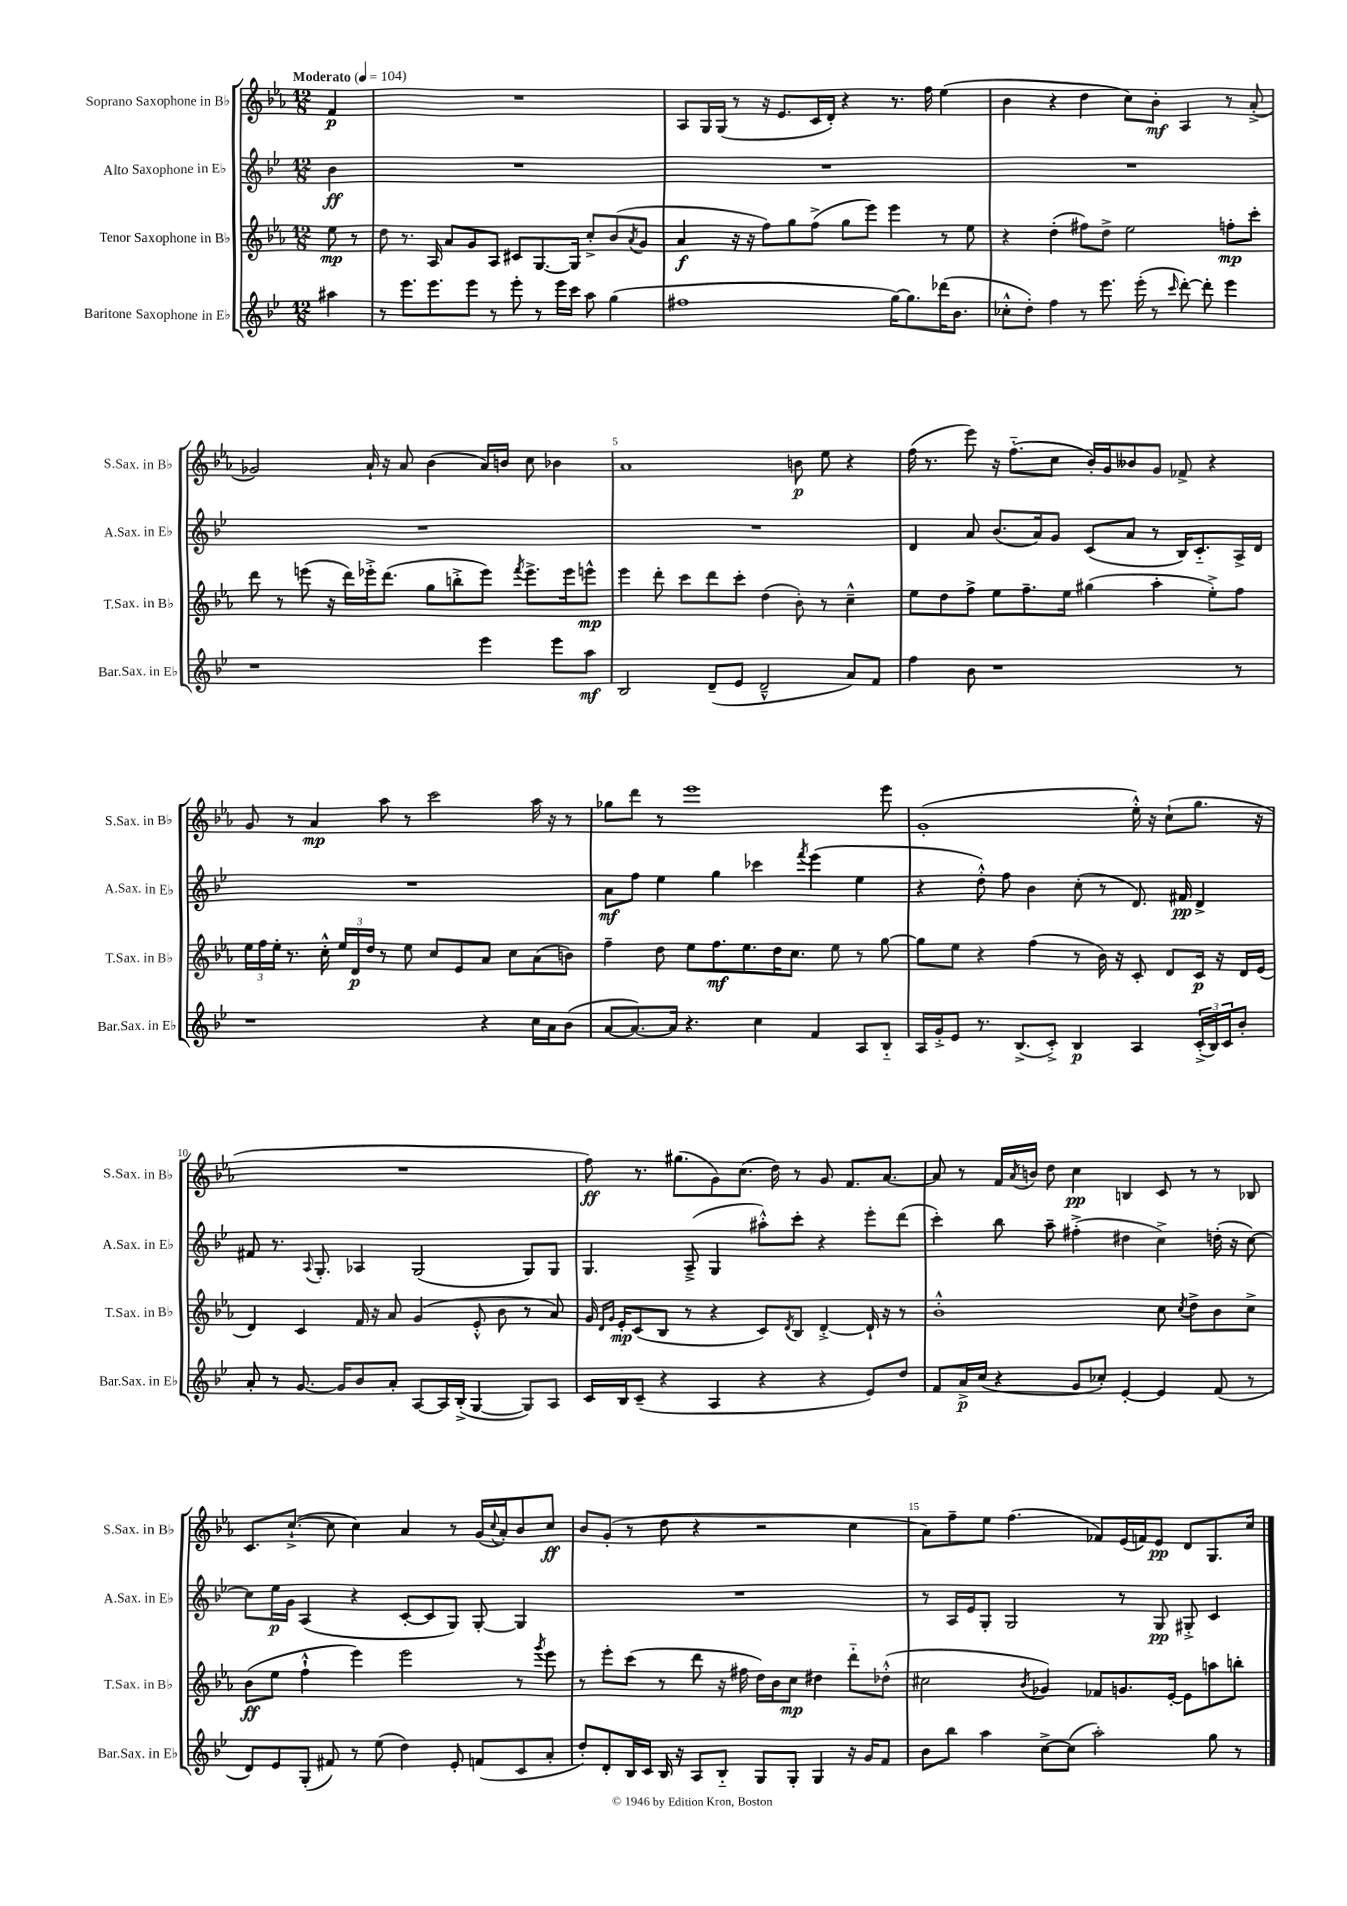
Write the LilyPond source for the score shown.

<<
\new StaffGroup <<
\new Staff = "s0" \with { instrumentName = "Soprano Saxophone in Bb" shortInstrumentName = "S.Sax. in Bb" } {
    \clef treble \key ees \major \numericTimeSignature \time 12/8 \partial 4 \tempo "Moderato" 4 = 104
    f'4\p |
    R1. |
    aes8 g16 g16( r8 r16 ees'8. c'16 d'16-.) r4 r8. f''16 ees''4( |
    bes'4 r4 d''4 c''8) bes'8-.\mf aes4 r8 aes'8-.->( |
    ges'2) aes'16-! r16 aes'8 bes'4( aes'16) b'16 c''8 bes'4 |
    aes'1 b'8\p ees''8 r4 |
    f''16( r8. ees'''8) r16 f''8.-_( c''8 bes'16-.) g'16 beses'8 g'8 fes'8-> r4 |
    g'8 r8 aes'4\mp aes''8 r8 c'''2 aes''16 r16 r8 |
    ges''8 d'''8 r8 ees'''1 ees'''8 |
    g'1-.( ees''16-.-^) r16 c''8-!( g''8. r16 |
    R1. |
    f''8\ff) r8. gis''8.( g'8) c''8.( d''16) r8 g'8 f'8. aes'8.~ |
    aes'8 r8 f'16 \acciaccatura { aes'8 } b'16 d''8 c''4\pp b4 c'8 r8 r8 bes8 |
    c'8. c''8.~-!->( c''8 c''4) aes'4 r8 g'16( \appoggiatura { c''8 } aes'16-.) bes'8 c''8\ff |
    bes'8 g'8-.( r8 d''8 r4 r2 c''4 |
    aes'8) f''8-- ees''8 f''4.( fes'8) ees'16( f'16) ees'8\pp d'8 g8. c''16 \bar "|." |
}
\new Staff = "s1" \with { instrumentName = "Alto Saxophone in Eb" shortInstrumentName = "A.Sax. in Eb" } {
    \clef treble \key bes \major \numericTimeSignature \time 12/8 \partial 4
    bes'4\ff |
    R1. |
    R1. |
    R1. |
    R1. |
    R1. |
    d'4 a'8 bes'8.( a'16) g'8 c'8( a'8 r8 bes16) c'8.-_ a16-> d'16 |
    R1. |
    a'8\mf f''8 ees''4 g''4 ces'''4 \acciaccatura { f'''8 } ees'''4( ees''4 |
    r4 d''8-.-^) f''8 bes'4 c''8-.( r8 d'8.) fis'16\pp d'4-> |
    fis'8 r8. \appoggiatura { a8 } g8.-. aes4 g2( g8) g8 |
    g4. a8--->( g4 ais''8-.-^) c'''8-. r4 ees'''8-. d'''8( |
    c'''4-.) bes''8 a''8-- fis''4-.->( dis''4 c''4->) d''16-.( r16 c''8~) |
    c''8 ees''16\p g'16 a4( r4 c'8~-. c'8 g8) g8~-. g4 |
    R1. |
    r8 a16 ees'16 g8-. g2 r8 g8\pp gis8-.-> c'4 \bar "|." |
}
\new Staff = "s2" \with { instrumentName = "Tenor Saxophone in Bb" shortInstrumentName = "T.Sax. in Bb" } {
    \clef treble \key ees \major \numericTimeSignature \time 12/8 \partial 4
    ees''8\mp r8 |
    d''8 r8. aes16 aes'8 g'8 aes8 cis'8 g8.~ g16 c''8-.-> bes'8( \acciaccatura { aes'8 } g'8 |
    aes'4\f r16 r16 f''8) g''8 f''8->( g''8 ees'''8) ees'''4 r8 ees''8 |
    r4 d''4-.( fis''8) d''8-> ees''2 f''8-.\mp c'''8-. |
    d'''8 r8 e'''8( r16 d'''16) ees'''16-.-> d'''8.( g''8 b''8-.-> ees'''8) \acciaccatura { f'''8 } ees'''8.-> ees'''16 e'''8-^\mp |
    ees'''4 d'''8-. c'''8 d'''8 c'''8-. d''4( bes'8-.) r8 c''4---^ |
    ees''8 d''8 f''8-> ees''8 f''8.-- ees''16 gis''4( aes''4-. ees''8-.->) f''8 |
    \tuplet 3/2 { ees''16 f''16 ees''16-. } r8. c''16-.-^ \tuplet 3/2 { ees''16 d'16\p d''16 } r8 ees''8 c''8 ees'8 aes'8 c''8 aes'8( b'8) |
    f''4-- d''8 ees''8 f''8.\mf ees''8. d''16 c''8. ees''8 r8 g''8~ |
    g''8 ees''8 r4 f''4( r8 bes'16) r16 c'8-. d'8 c'16\p r16 d'16 ees'16( |
    d'4) c'4 f'16 r16 aes'8 g'4( ees'8-.-^ bes'8 r8 aes'8) |
    g'16 \grace { d'16 g'16 } ees'16-.\mp c'8( bes8 r8 r4 c'8) \acciaccatura { d'8 } bes8 d'4~-.-> d'16-! r16 r8 |
    bes'1-.-^ c''8 \acciaccatura { c''8 } d''8-> bes'8 c''8-> |
    bes'8\ff( ees''8 f''4-!-^ ees'''4) ees'''2 r8 \acciaccatura { g'''8 } ees'''8 |
    r8 ees'''8-. c'''8( r8 d'''8 r16 fis''16 d''16) bes'16 c''8\mp dis''4 d'''8-_ des''8-.-^( |
    cis''2 \acciaccatura { bes'8 } ges'4) fes'8 g'8. ees'16~-. ees'8 a''8 b''8-. \bar "|." |
}
\new Staff = "s3" \with { instrumentName = "Baritone Saxophone in Eb" shortInstrumentName = "Bar.Sax. in Eb" } {
    \clef treble \key bes \major \numericTimeSignature \time 12/8 \partial 4
    ais''4 |
    r8 ees'''8. ees'''8. ees'''8 r8 ees'''8-. r8 ees'''16 c'''16 a''8 g''4( |
    fis''1 g''16~) g''8. des'''16( bes'8. |
    ces''8-.-^ d''8-.) f''4 r8 ees'''8. ees'''16-.( r8 \grace { c'''16 } d'''8~-.) d'''8-. ees'''4 |
    r1 ees'''4 ees'''8 a''8\mf |
    bes2 d'8--( ees'8 d'2---^ a'8) f'8 |
    f''4 bes'8 r1 r8 |
    r1 r4 c''16 a'16 bes'8( |
    a'8~ a'8.~) a'16 r4. c''4 f'4 a8 bes8-_ |
    a16 g'16-.-> ees'8 r8. bes8.->( c'8-.->) bes4\p a4 \tuplet 3/2 { c'16-.->( bes16) c'16 } bes'8-. |
    a'8-. r8 g'8.~ g'16 bes'8 a'8-. a8~ a16 bes16-.->( g4~ g8) a8 |
    c'16 bes16 c'8--( r4 a4 r4 r4 ees'8) d''8 |
    f'8 a'16->\p c''16( r4 g'8 ces''8-.) ees'4~-. ees'4 f'8( r8 |
    d'8) ees'8 g8-.( fis'8) r8 ees''8( d''4) ees'8-. f'8( c'8 a'8-. |
    d''8-.) d'8-. bes16 c'16 bes16 r16 a8 bes8-_ g8 g8-. g4 r16 g'16 f'8 |
    bes'8 bes''8 a''4 c''8~-> c''8( a''2-.) g''8 r8 \bar "|." |
}
>>
>>
\layout { \context { \Score \override BarNumber.break-visibility = ##(#f #t #t) barNumberVisibility = #(every-nth-bar-number-visible 5) } }
